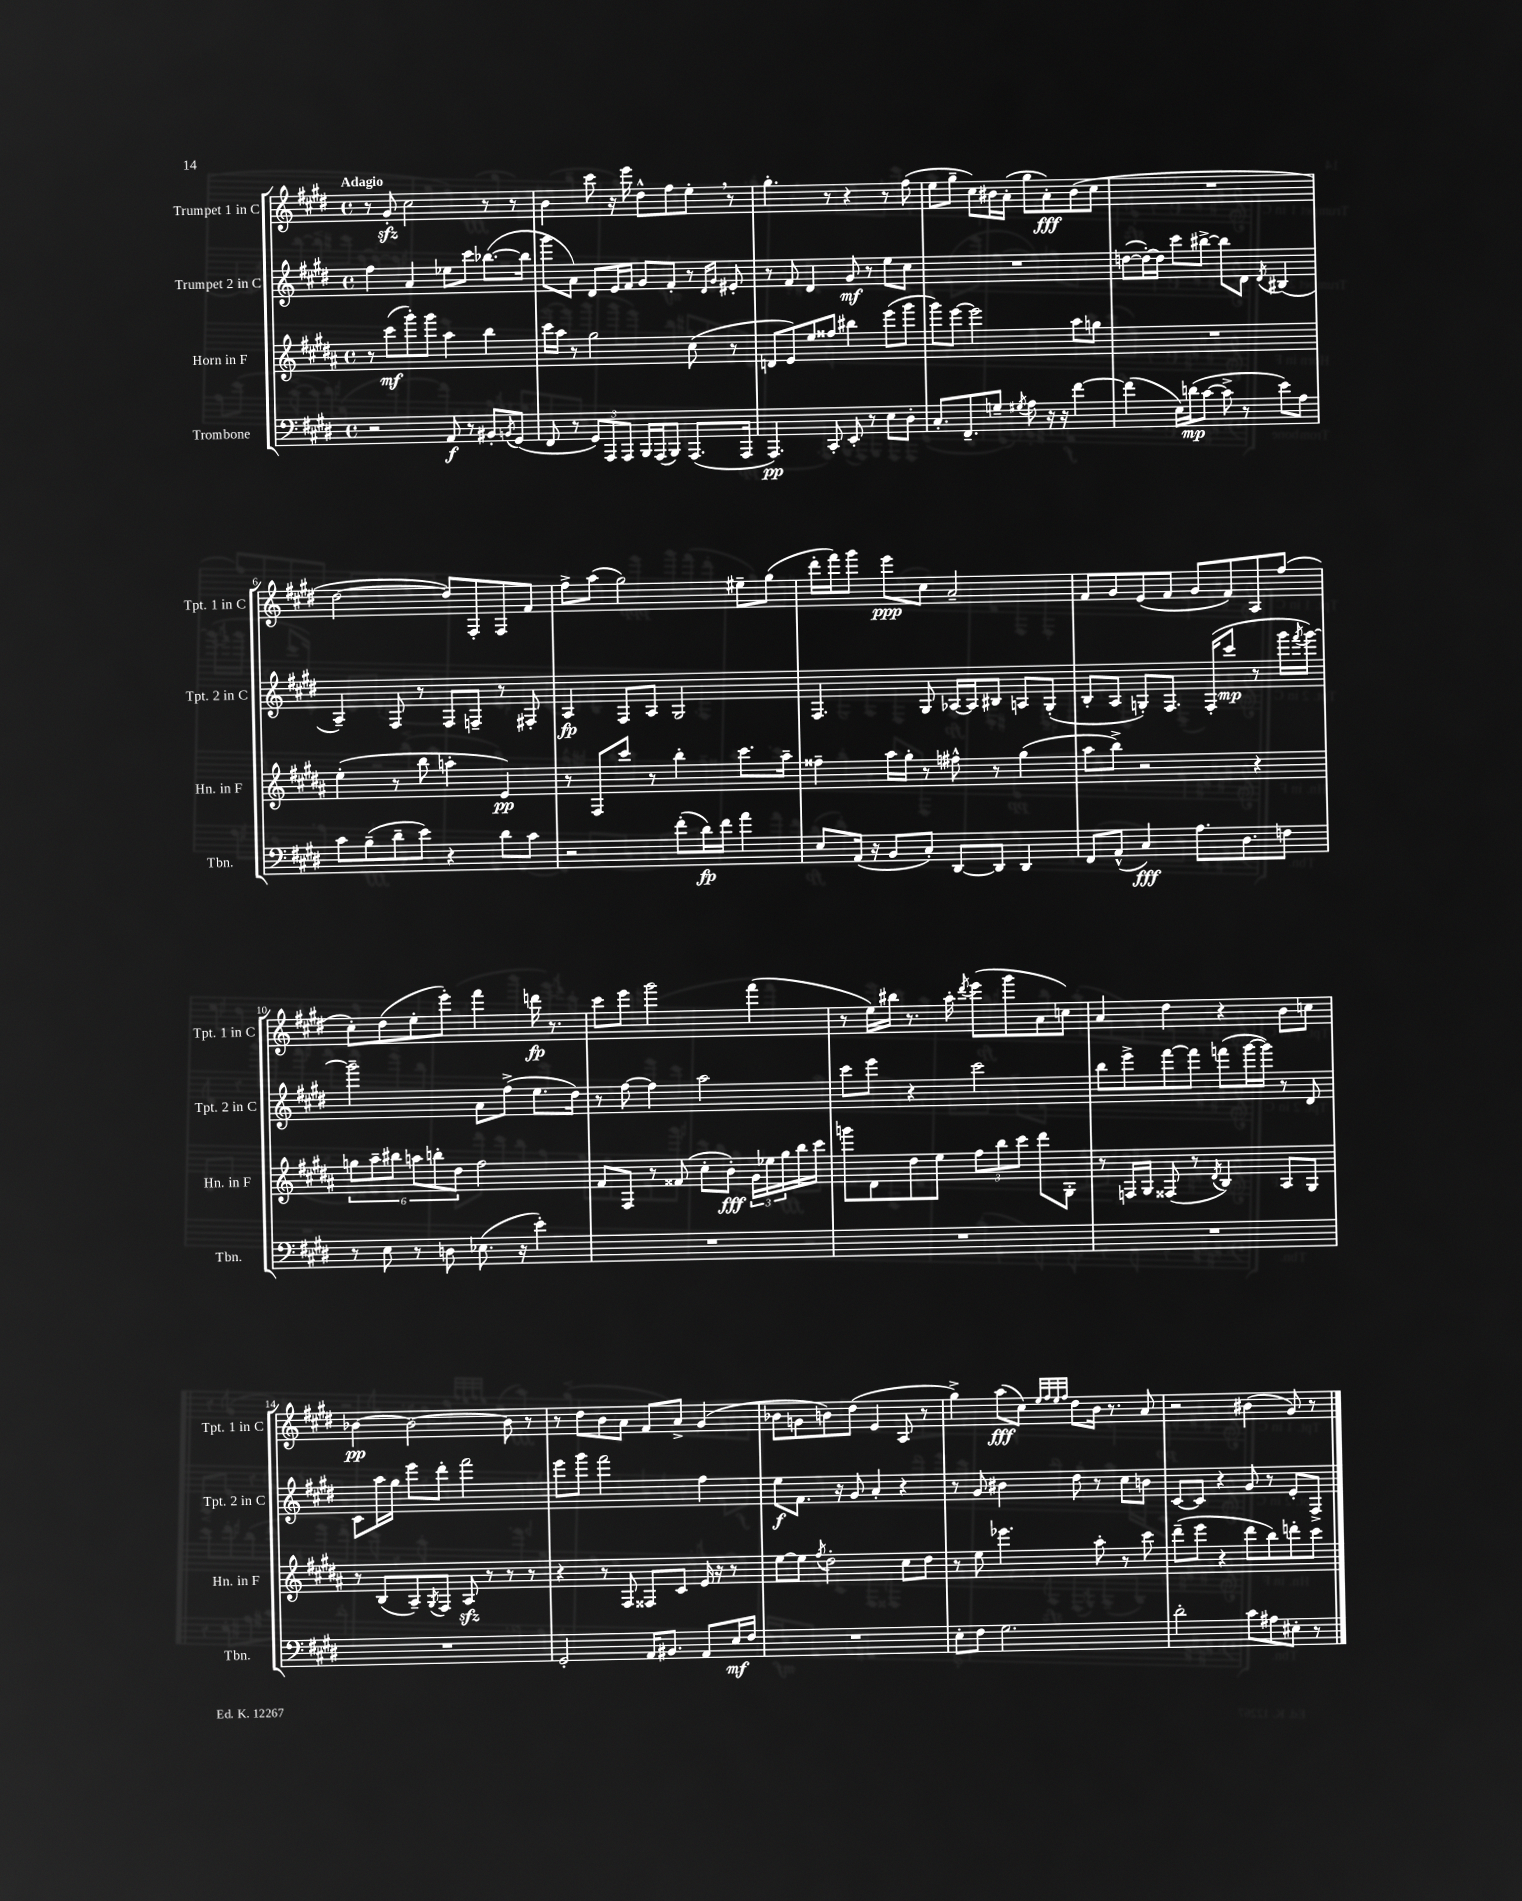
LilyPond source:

<<
\new StaffGroup <<
\new Staff = "s0" \with { instrumentName = "Trumpet 1 in C" shortInstrumentName = "Tpt. 1 in C" } {
    \clef treble \key e \major \defaultTimeSignature \time 4/4 \tempo "Adagio"
    r8 gis'8-.\sfz cis''2 r8 r8 |
    b'4 cis'''8 r16 e'''16 dis''8-^ fis''8 e''8-. \breathe r8 |
    gis''4.-. r8 r4 r8 fis''8( |
    e''8 gis''8-- cis''8) bis'16 a'16-.( gis''8 a'8-.\fff) bis'8( cis''8 |
    R1 |
    dis''2~ dis''8) fis8-. fis8 fis'8 |
    fis''8-> a''8( gis''2) eis''8-- gis''8( |
    dis'''16-. fis'''16) gis'''8 e'''8\ppp cis''8 a'2-- |
    fis'8 gis'8 e'8( fis'8 gis'8 fis'8) a8 fis''8( |
    cis''8-.) dis''8( e''8-. e'''8-.) fis'''4 d'''16\fp r8. |
    cis'''8 e'''8 gis'''2 fis'''4( |
    r8 e''16) bis''16 r8. a''16-. \acciaccatura { dis'''8 } e'''8( gis'''8 a'8 c''8) |
    a'4 dis''4 r4 b'8 c''8 |
    bes'4~\pp bes'2~ bes'8 r8 |
    r8 dis''8 b'8 a'8 fis'8 a'8-> gis'4( |
    bes'8 g'8 b'8) dis''8( e'4 a8 r8 |
    gis''4->) a''8\fff( cis''8) \grace { e''32 fis''32 e''32 fis''32 } dis''8 b'16 r8. a'8 |
    r2 bis'4( gis'8) r8 \bar "|." |
}
\new Staff = "s1" \with { instrumentName = "Trumpet 2 in C" shortInstrumentName = "Tpt. 2 in C" } {
    \clef treble \key e \major \defaultTimeSignature \time 4/4
    fis''4 a'4 ees''8 cis'''8 bes''8.~( bes''16 |
    gis'''8 a'8) dis'8 e'16 fis'16 gis'8 fis'8-. r8 \grace { dis'16 gis'16 } eis'8-. |
    r8 fis'8 dis'4 gis'8\mf r8 e''8 cis''8 |
    R1 |
    d''8~( d''16~-.) d''16 cis'''8 bis''8~-> bis''8 dis'8 \acciaccatura { dis'8 } bis4( |
    a4--) fis8 r8 fis8 f8-- r8 fis8-. |
    a4\fp fis8 a8 gis2 |
    fis4. gis8 aes16~ aes16 bis8 a8 gis8-.( |
    b8-. a8 g8-.) fis8. fis16-.( cis'''8\mp r8 gis'''16 \acciaccatura { fis'''8 } gis'''16~) |
    gis'''2-- a'8 fis''8->( e''8. dis''16) |
    r8 fis''8~ fis''4 a''2 |
    cis'''8 e'''8 r4 cis'''2 |
    b''8 e'''8-> fis'''8~ fis'''8 f'''8( gis'''16~ gis'''16) r8 dis'8 |
    cis'8 a''16 gis''16 e'''8 dis'''8-. fis'''2 |
    e'''8 gis'''8 fis'''2 fis''4 |
    e''8\f fis'8. r16 gis'8 a'4-. r4 |
    r8 gis'8 bis'4 dis''8 r8 cis''8 b'8 |
    cis'8~ cis'8 r4 gis'8 r8 e'8-. fis8-> \bar "|." |
}
\new Staff = "s2" \with { instrumentName = "Horn in F" shortInstrumentName = "Hn. in F" } {
    \clef treble \key b \major \defaultTimeSignature \time 4/4
    r8 cis'''8\mf( gis'''8-.) gis'''8 ais''4 b''4 |
    cis'''16 ais''16 r8 gis''2 cis''8( r8 |
    d'8 e'8) e''8 fisis''8 bis''4 e'''8( gis'''8 |
    gis'''8) e'''8~ e'''2 ais''8 g''8 |
    R1 |
    e''4-.( r8 b''8 a''4-. e'4\pp) |
    r8 fis8 cis'''8 r8 b''4-. cis'''8. ais''16-- |
    fisis''4-- ais''16 gis''16-. r8 fis''8-^ r8 gis''4( |
    ais''8 b''8->) r2 r4 |
    \tuplet 6/4 { g''8 ais''8-- bis''8 a''8 b''8-. dis''8 } fis''2 |
    fis'8 fis8 r8 fisis'8( cis''8-. b'8-.\fff) \tuplet 3/2 { gis'16 ees''16 gis''16 } b''16 cis'''16 |
    g'''8 dis'8 dis''8 e''8 \tuplet 3/2 { fis''8 b''8 cis'''8 } dis'''8 gis8-. |
    r8 f16 gis16 fisis8( r8 \acciaccatura { dis'8 } b4) ais8 gis8 |
    r8 b8( ais8--) \acciaccatura { gis8 } fis8 ais8\sfz r8 r8 r8 |
    r4 r8 fis8 fisis8 cis'8 e'16 r16 r8 |
    e''8~ e''8 \acciaccatura { fis''8 } dis''2-. cis''8 dis''8 |
    r8 e''8 ees'''4. ais''8-. r8 cis'''8 |
    dis'''8--( e'''8 r4 dis'''8 b''8) d'''8-. cis'''8 \bar "|." |
}
\new Staff = "s3" \with { instrumentName = "Trombone" shortInstrumentName = "Tbn." } {
    \clef bass \key e \major \defaultTimeSignature \time 4/4
    r2 a,8\f r8 bis,8-. \acciaccatura { b,8 } gis,8( |
    fis,8 r8 \tuplet 3/2 { gis,8) a,,8 a,,8 } b,,16 a,,16( b,,8) a,,8.( a,,16 |
    a,,4.\pp) cis,8-. e,8-. r8 e8 dis8-. |
    cis8.-. fis,8.-- g8-- \acciaccatura { gis8 } a8 r16 r16 fis'4~ |
    fis'4( e16) d'16\mp( cis'8~ cis'8-> r8 e'8) a8 |
    cis'8 b8--( dis'8-- e'8) r4 dis'8 cis'8 |
    r2 fis'8-.( dis'16\fp) fis'16 a'4 |
    e8 a,16( r16 b,8 cis8-.) dis,8~ dis,8 dis,4 |
    fis,8 a,8-^( cis4\fff) a8. dis8. f8 |
    r8 e8 r8 d8 ees8.( r16 e'4-.) |
    R1 |
    R1 |
    R1 |
    R1 |
    gis,2-. a,16 bis,8. a,8 e16\mf fis16 |
    R1 |
    e8-. fis8 gis2. |
    dis'2-. cis'8 ais8 eis8-. r8 \bar "|." |
}
>>
>>
